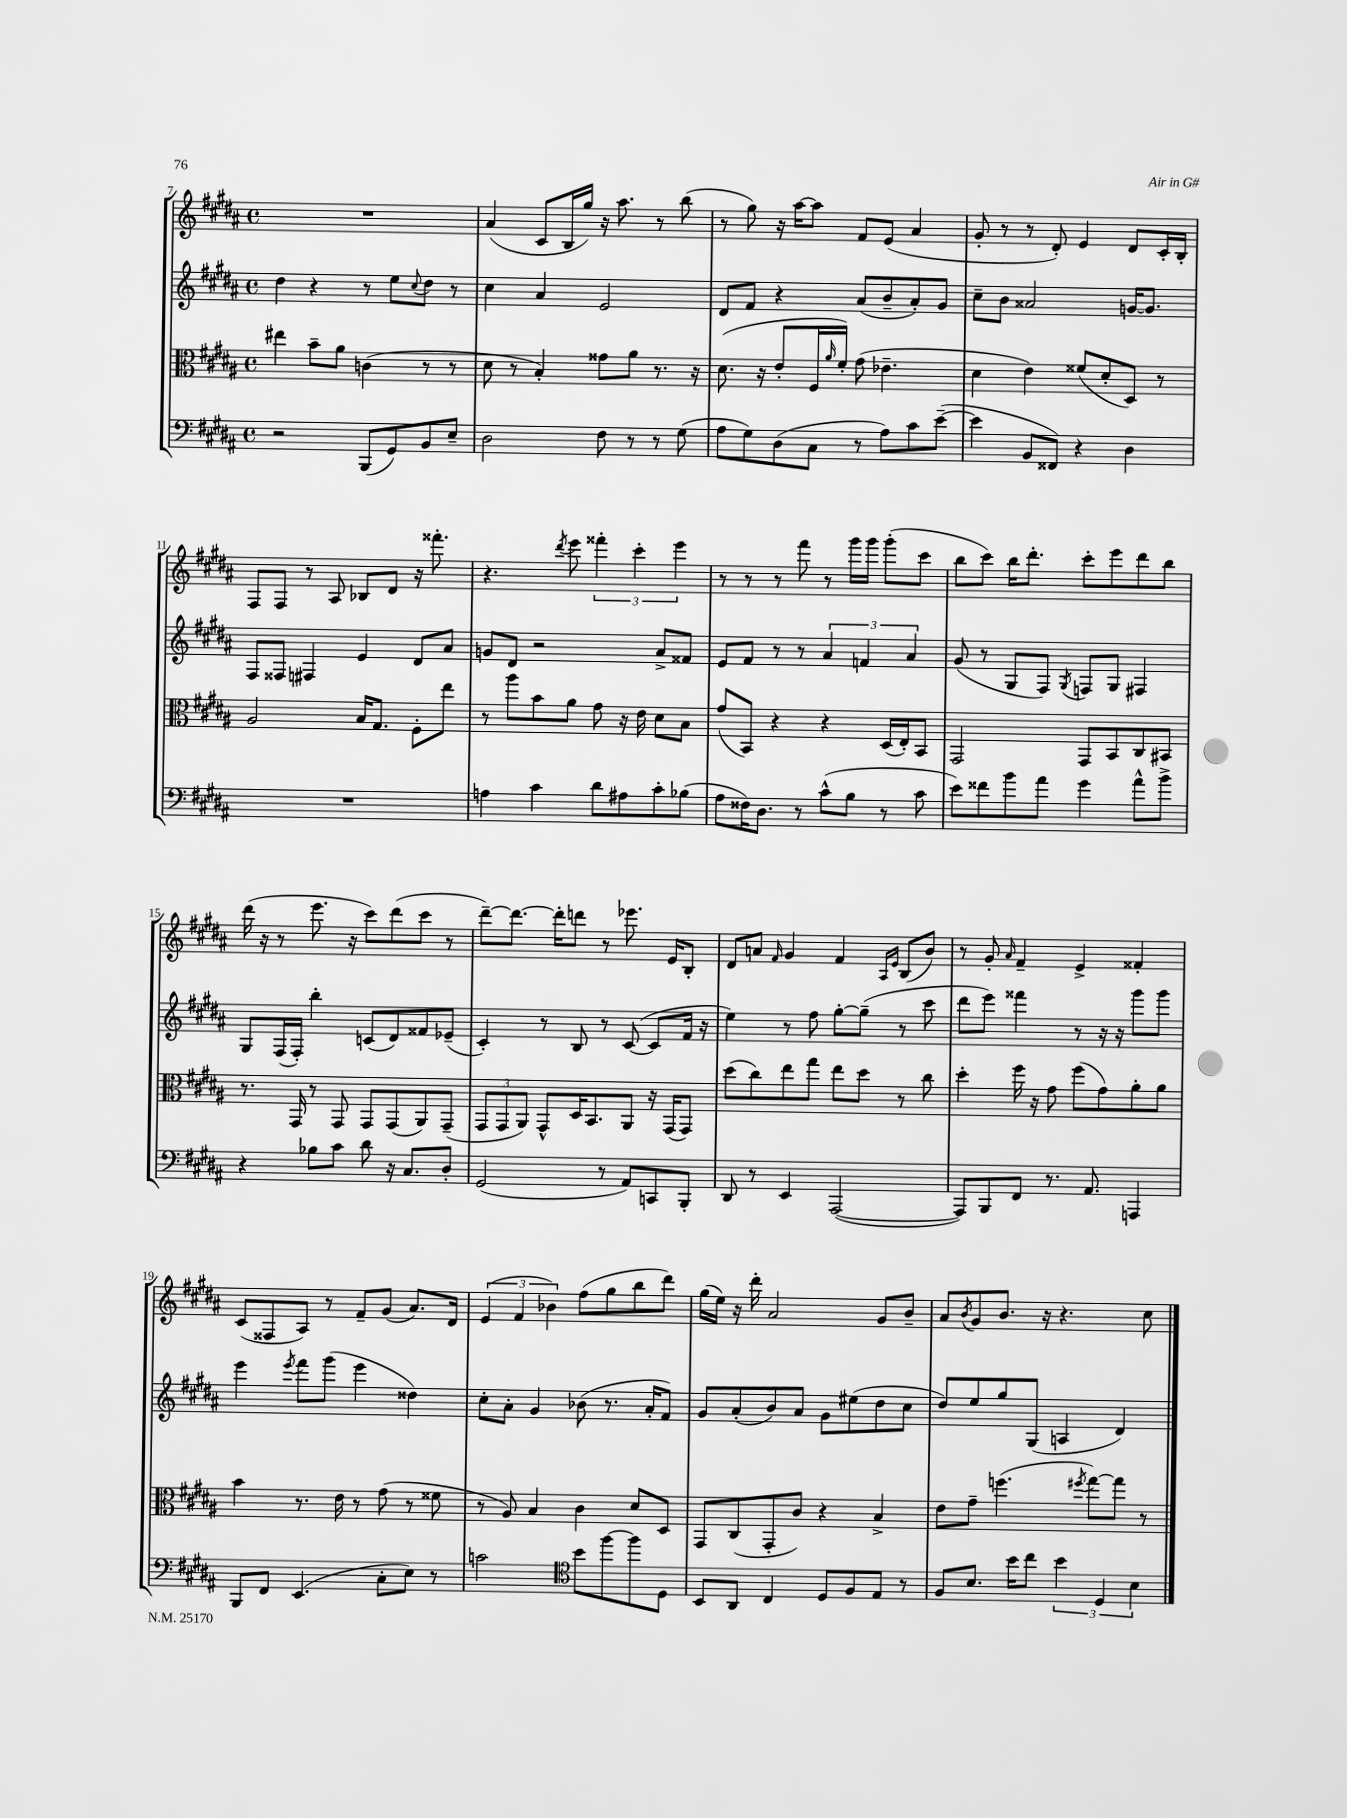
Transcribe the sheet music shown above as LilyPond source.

<<
\new StaffGroup <<
\new Staff = "s0" {
    \clef treble \key b \major \defaultTimeSignature \time 4/4
    R1 |
    ais'4( cis'8 b16 gis''16) r16 ais''8. r8 b''8( |
    r8 gis''8) r16 ais''16~ ais''8 fis'8 e'8( ais'4 |
    gis'8-. r8 r8 dis'8-.) e'4 dis'8 cis'16-. b16-. |
    fis8 fis8 r8 ais8 bes8 dis'8 r16 fisis'''8.-. |
    r4. \acciaccatura { dis'''8 } e'''8 \tuplet 3/2 { fisis'''4-. cis'''4-. e'''4 } |
    r8 r8 r8 fis'''8 r8 gis'''16 gis'''16 gis'''8-.( cis'''8 |
    b''8 cis'''8) b''16 dis'''8.-. cis'''8-. e'''8 dis'''8 b''8 |
    dis'''16( r16 r8 e'''8. r16 cis'''8) dis'''8( cis'''8 r8 |
    dis'''8~--) dis'''8.~ dis'''16-. d'''8 r8 ees'''8. e'16 b8-. |
    dis'8 a'8 \grace { fis'16 } gis'4 fis'4 \grace { ais16 e'16 } b8( b'8) |
    r8 gis'8-. \grace { ais'16 } fis'4-- e'4-> fisis'4-. |
    cis'8( fisis8 ais8) r8 fis'8-- gis'8( ais'8.) dis'16 |
    \tuplet 3/2 { e'4( fis'4 bes'4) } fis''8( gis''8 b''8 dis'''8) |
    gis''16( e''16) r16 dis'''16-. ais'2 gis'8 b'8-- |
    ais'8 \acciaccatura { b'8 } gis'8 b'8. r16 r4. cis''8 \bar "|." |
}
\new Staff = "s1" {
    \clef treble \key b \major \defaultTimeSignature \time 4/4
    dis''4 r4 r8 e''8 \appoggiatura { cis''8 } dis''8 r8 |
    cis''4 ais'4 e'2 |
    dis'8 fis'8 r4 ais'8( b'8-- ais'8-.) gis'8 |
    cis''8-- b'8 aisis'2 g'16~ g'8. |
    fis8 fisis8 fis4 e'4 dis'8 ais'8 |
    g'8 dis'8 r2 ais'8-> fisis'8 |
    e'8 fis'8 r8 r8 \tuplet 3/2 { ais'4 f'4 ais'4 } |
    gis'8( r8 gis8 fis8) \acciaccatura { gis8 } f8 gis8 fis4 |
    gis8 fis16( fis16-.) b''4-. c'8( dis'8) fisis'8 ees'8--( |
    cis'4-.) r8 b8 r8 cis'8~( cis'8 fis'16 r16 |
    e''4) r8 fis''8 gis''8~-. gis''8--( r8 cis'''8 |
    dis'''8 e'''8) fisis'''4 r8 r16 r16 gis'''8 gis'''8 |
    e'''4 \acciaccatura { e'''8 } fis'''8 gis'''8( e'''4 disis''4) |
    cis''8-. ais'8-. gis'4 bes'8( r8. ais'16-. fis'8) |
    gis'8 ais'8-.( b'8) ais'8 gis'8 eis''8( dis''8 cis''8 |
    dis''8) e''8 gis''8 gis8( a4 dis'4) \bar "|." |
}
\new Staff = "s2" {
    \clef alto \key b \major \defaultTimeSignature \time 4/4
    eis''4 b'8-- ais'8 c'4( r8 r8 |
    dis'8 r8 b4-.) gisis'8 ais'8 r8. r16 |
    dis'8.( r16 e'8-. fis16 \grace { ais'16 } fis'16-.) gis'8( ees'4.-- |
    dis'4 e'4) fisis'8( dis'8-. dis8) r8 |
    ais2 b16 gis8. fis8-. e''8 |
    r8 ais''8 b'8 ais'8 gis'8 r16 e'16 dis'8 b8 |
    gis'8( b,8) r4 r4 dis16( e16-.) b,8 |
    gis,2 gis,8 b,8 cis8 bis,8 |
    r8. gis,16 r8 gis,8 gis,8 gis,8( ais,8) gis,8--( |
    \tuplet 3/2 { gis,8 gis,8 ais,8) } gis,8-^ dis16 b,8. ais,8 r16 gis,16( gis,8) |
    dis''8( cis''8) e''8 gis''8 e''8 dis''8 r8 cis''8 |
    dis''4-. fis''16 r16 gis'8 fis''8( gis'8) ais'8-. ais'8 |
    b'4 r8. e'16 r8 gis'8( r8 fisis'8 |
    r8 ais8) b4 cis'4 dis'8 dis8 |
    gis,8 cis8( gis,8-. cis'8) r4 b4-> |
    e'8 gis'8-- f''4.( \acciaccatura { fis''8 } gis''8~) gis''8 r8 \bar "|." |
}
\new Staff = "s3" {
    \clef bass \key b \major \defaultTimeSignature \time 4/4
    r2 b,,8( gis,8) b,8 e8-- |
    dis2 fis8 r8 r8 gis8( |
    ais8 gis8) dis8( cis8 r8 ais8) cis'8 e'8~--( |
    e'4 b,8 fisis,8) r4 dis4 |
    R1 |
    a4 cis'4 dis'8 ais8 cis'8-. bes8( |
    ais8 fisis16) dis8. r8 cis'8-^( b8 r8 cis'8 |
    e'8) fisis'8 b'8 ais'8 gis'4 ais'8-^ b'8-> |
    r4 bes8 cis'8 dis'8 r16 cis8. dis8-. |
    gis,2( r8 ais,8) c,8 b,,8-. |
    dis,8 r8 e,4 ais,,2~( |
    ais,,8) b,,8 fis,8 r8. ais,8. a,,4 |
    b,,8 fis,8 e,4.( cis8-. e8) r8 |
    c'2 \clef tenor b'8 fis''8~ fis''8 dis8 |
    b,8 ais,8 cis4 dis8 fis8 e8 r8 |
    fis8 b8. b'16 cis''8 \tuplet 3/2 { b'4 dis4 b4 } \bar "|." |
}
>>
>>
\layout { \context { \Score currentBarNumber = #7 } }
